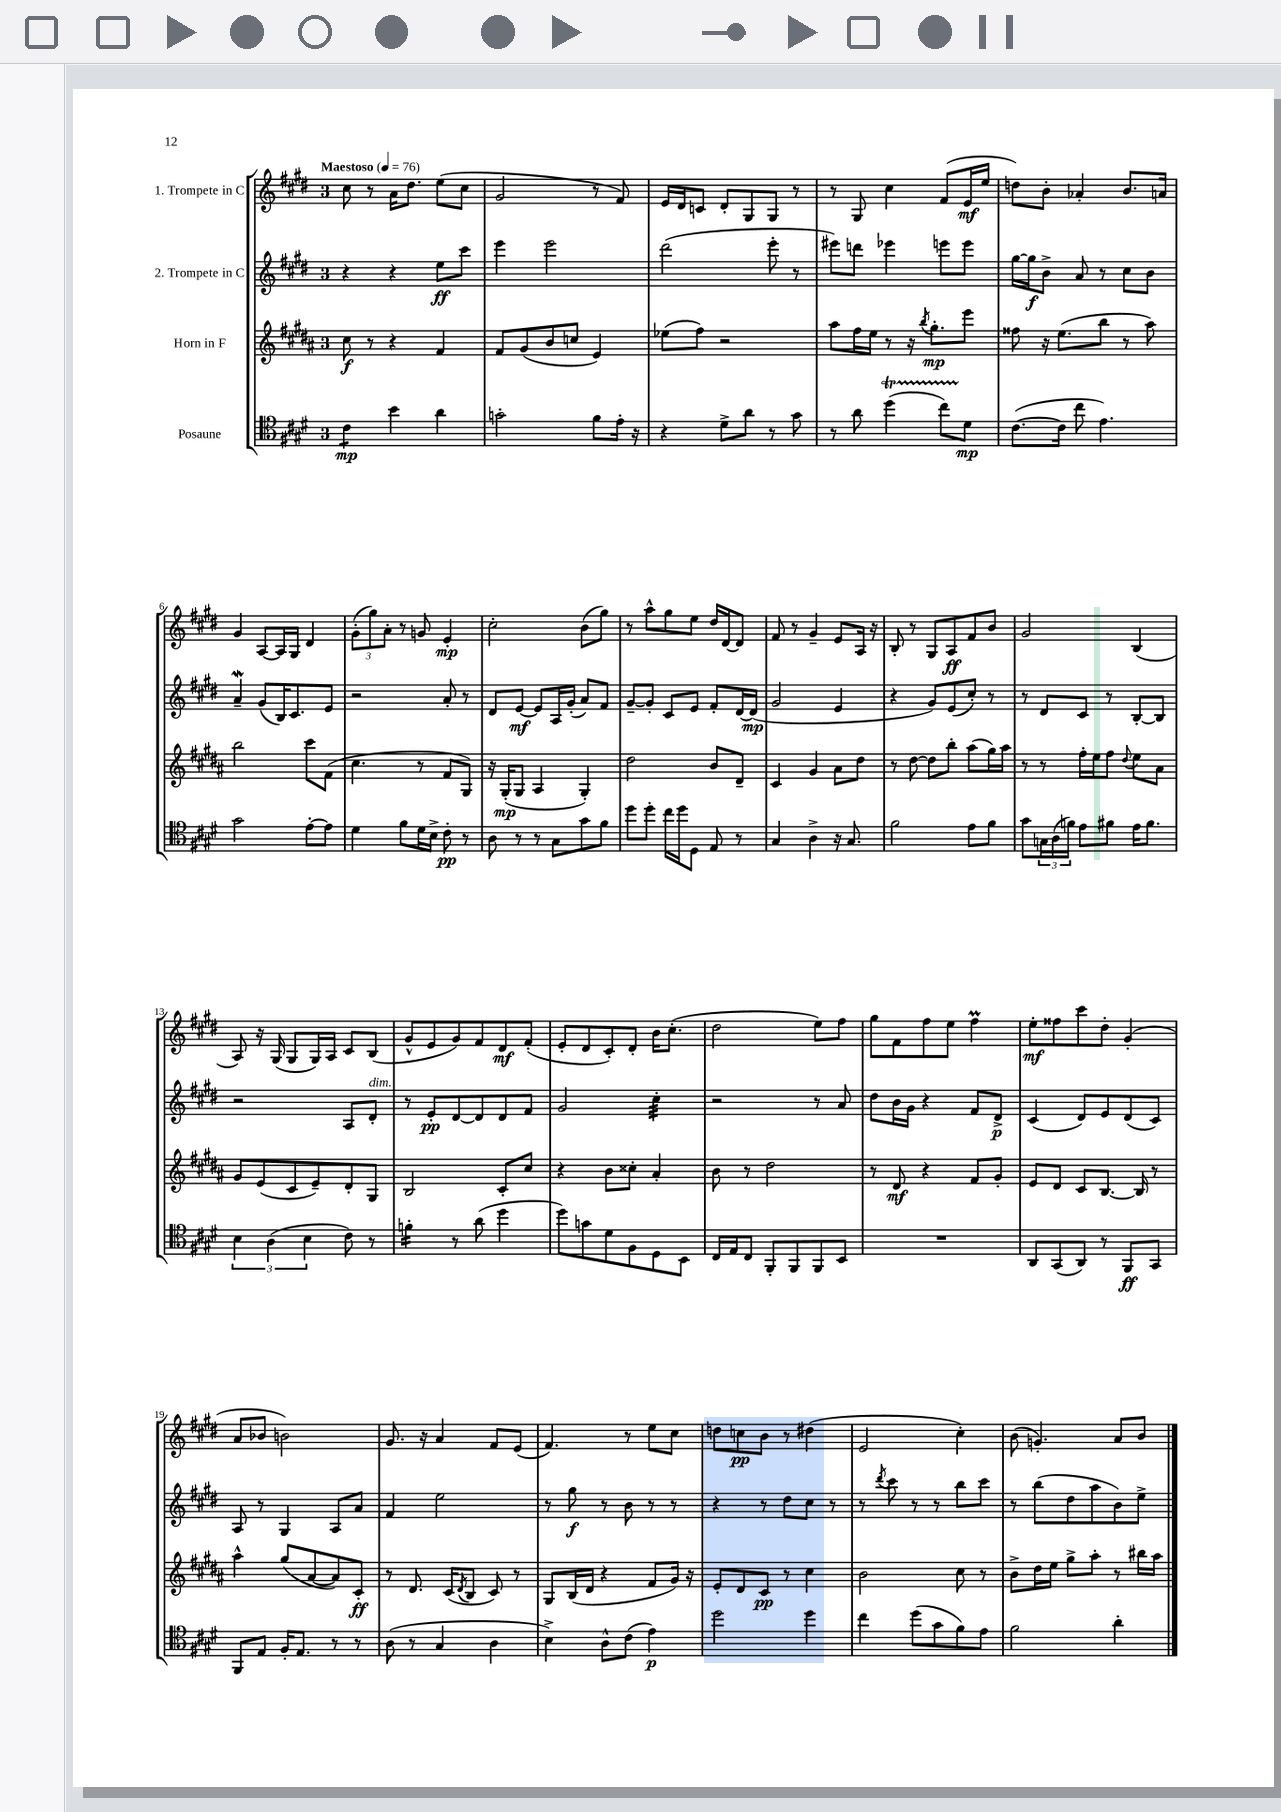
<<
\new StaffGroup <<
\new Staff = "s0" \with { instrumentName = "1. Trompete in C" } {
    \clef treble \key e \major \once \override Staff.TimeSignature.style = #'single-digit \time 3/4 \tempo "Maestoso" 4 = 76
    cis''8 r8 a'16 dis''8. e''8( cis''8 |
    gis'2 r8 fis'8) |
    e'16 dis'16 c'8 dis'8-. gis8 gis8 r8 |
    r8 gis8 cis''4 fis'8( e'16\mf e''16 |
    d''8) b'8-. aes'4-. b'8. a'16 |
    gis'4 a8~ a16 gis16 dis'4 |
    \tuplet 3/2 { gis'8-.( gis''8) a'8-. } r8 g'8 e'4-.\mp |
    cis''2-. b'8( gis''8) |
    r8 a''8-^ gis''8 e''8 dis''16 dis'16~ dis'8 |
    fis'8 r8 gis'4-- e'8 a16 r16 |
    b8-. r8 gis8 a8\ff fis'8 b'8 |
    gis'2 b4( |
    a8) r16 gis16( gis8 gis16) a16 cis'8 b8( |
    gis'8-^ e'8 gis'8) fis'8 dis'8\mf fis'8-.( |
    e'8-. dis'8 cis'8-.) dis'8-. b'16 cis''8.-.( |
    dis''2 e''8) fis''8 |
    gis''8 fis'8 fis''8 e''8 fis''4\prall |
    e''8-.\mf fisis''8 cis'''8 dis''8-. gis'4-.( |
    a'8 bes'8 b'2) |
    gis'8. r16 a'4 fis'8 e'8( |
    fis'4.) r8 e''8 cis''8 |
    d''8 c''8\pp b'8 r8 dis''4( |
    e'2 cis''4-.) |
    b'8( g'4.-.) a'8 b'8 \bar "|." |
}
\new Staff = "s1" \with { instrumentName = "2. Trompete in C" } {
    \clef treble \key e \major \once \override Staff.TimeSignature.style = #'single-digit \time 3/4
    r4 r4 e''8\ff cis'''8 |
    e'''4 e'''2 |
    dis'''2( e'''8-. r8 |
    eis'''8) d'''8 ees'''4 e'''8 e'''8 |
    gis''16~ gis''16\f b'8-> a'8 r8 cis''8 b'8 |
    a'4--\mordent gis'8( b16) cis'8. e'8 |
    r2 a'8-. r8 |
    dis'8 e'8~\mf e'8 a16 gis'16-.( a'8) fis'8 |
    gis'8~-- gis'8-. cis'8 e'8 fis'8-. dis'16~ dis'16\mp( |
    gis'2 e'4 |
    r4 gis'8) e'8( cis''8-.) r8 |
    r8 dis'8 cis'8 r8 b8~-. b8 |
    r2 a8 dis'8-.^\markup { \italic "dim." } |
    r8 e'8-.\pp dis'8~ dis'8 dis'8 fis'8 |
    gis'2 cis''4:32-. |
    r2 r8 a'8 |
    dis''8 b'16 gis'16 r4 fis'8 dis'8->\p |
    cis'4( dis'8) e'8 dis'8( cis'8) |
    a8 r8 gis4 a8 a'8 |
    fis'4 e''2 |
    r8 gis''8\f r8 b'8 r8 r8 |
    r4 r8 dis''8 cis''8 r8 |
    r8 \acciaccatura { dis'''8 } cis'''8 r8 r8 b''8 cis'''8 |
    r8 b''8( dis''8 a''8 b'8) e''8-> \bar "|." |
}
\new Staff = "s2" \with { instrumentName = "Horn in F" } {
    \clef treble \key b \major \once \override Staff.TimeSignature.style = #'single-digit \time 3/4
    cis''8\f r8 r4 fis'4 |
    fis'8 gis'8( b'8 c''8 e'4) |
    ees''8( fis''8) r2 |
    ais''8 fis''16 e''16 r8 r16 \acciaccatura { b''8 } gis''8.-.\mp e'''8 |
    fisis''8 r16 e''8.( b''8 r8 ais''8) |
    b''2 cis'''8 fis'8( |
    cis''4. r8 fis'8 gis8) |
    r16 gis16-.\mp( gis8 ais4 gis4-.) |
    dis''2 b'8 dis'8-- |
    cis'4 gis'4 ais'8 dis''8 |
    r8 dis''8~ dis''8 b''8-. ais''8( gis''16) ais''16 |
    r8 r8 fis''16-. e''16 fis''8 \appoggiatura { dis''8 } e''8 ais'8 |
    gis'8 e'8( cis'8 e'8--) dis'8-. gis8 |
    b2 cis'8-. cis''8 |
    r4 b'8 cisis''8-. ais'4-. |
    b'8 r8 dis''2 |
    r8 dis'8\mf r4 fis'8 gis'8-. |
    e'8 dis'8 cis'8 b8.~ b16 r8 |
    ais''4-^ gis''8( ais'8~ ais'8) cis'8-.\ff |
    r8 dis'8. cis'16( \acciaccatura { dis'8 } b8 cis'8) r8 |
    gis8 b16( dis'16 r4 fis'8 gis'16) r16 |
    e'8-. dis'8 cis'8\pp r8 cis''4 |
    b'2 cis''8 r8 |
    b'8-> dis''16 e''16 gis''8-> ais''8-. r8 bis''16 ais''16 \bar "|." |
}
\new Staff = "s3" \with { instrumentName = "Posaune" } {
    \clef tenor \key e \major \once \override Staff.TimeSignature.style = #'single-digit \time 3/4
    cis'4:8\mp b'4 a'4 |
    g'2-. fis'8 e'16-. r16 |
    r4 dis'8-> a'8 r8 gis'8 |
    r8 a'8 dis''4\startTrillSpan( cis''8) dis'8\stopTrillSpan\mp |
    cis'8.~( cis'16 cis''8 e'4.) |
    gis'2 e'8~-. e'8 |
    dis'4 fis'8 dis'16 b16-> cis'8-.\pp r8 |
    a8 r8 r8 gis8 gis'8 fis'8 |
    dis''8 dis''8-. cis''16 dis''16 dis8 e8 r8 |
    gis4 a4-> r16 gis8. |
    fis'2 e'8 fis'8 |
    gis'8 \tuplet 3/2 { g16 a16( f'16) } e'8 fis'8 e'16 fis'8. |
    \tuplet 3/2 { b4 a4( b4 } cis'8) r8 |
    f'4:16-. r8 a'8( dis''4 |
    dis''8) g'8 dis'8 fis8 dis8 b,8 |
    cis16 e16 cis8 fis,8-. fis,8 fis,8 b,8 |
    R2. |
    a,8 gis,8( a,8) r8 fis,8\ff gis,8 |
    fis,8 e8 fis16-. e8. r8 r8 |
    a8( r8 gis4 a4 |
    b4->) a8-^ cis'8( e'4\p) |
    dis''2 dis''4 |
    cis''4 dis''8( gis'8 fis'8) e'8 |
    fis'2 a'4-. \bar "|." |
}
>>
>>
